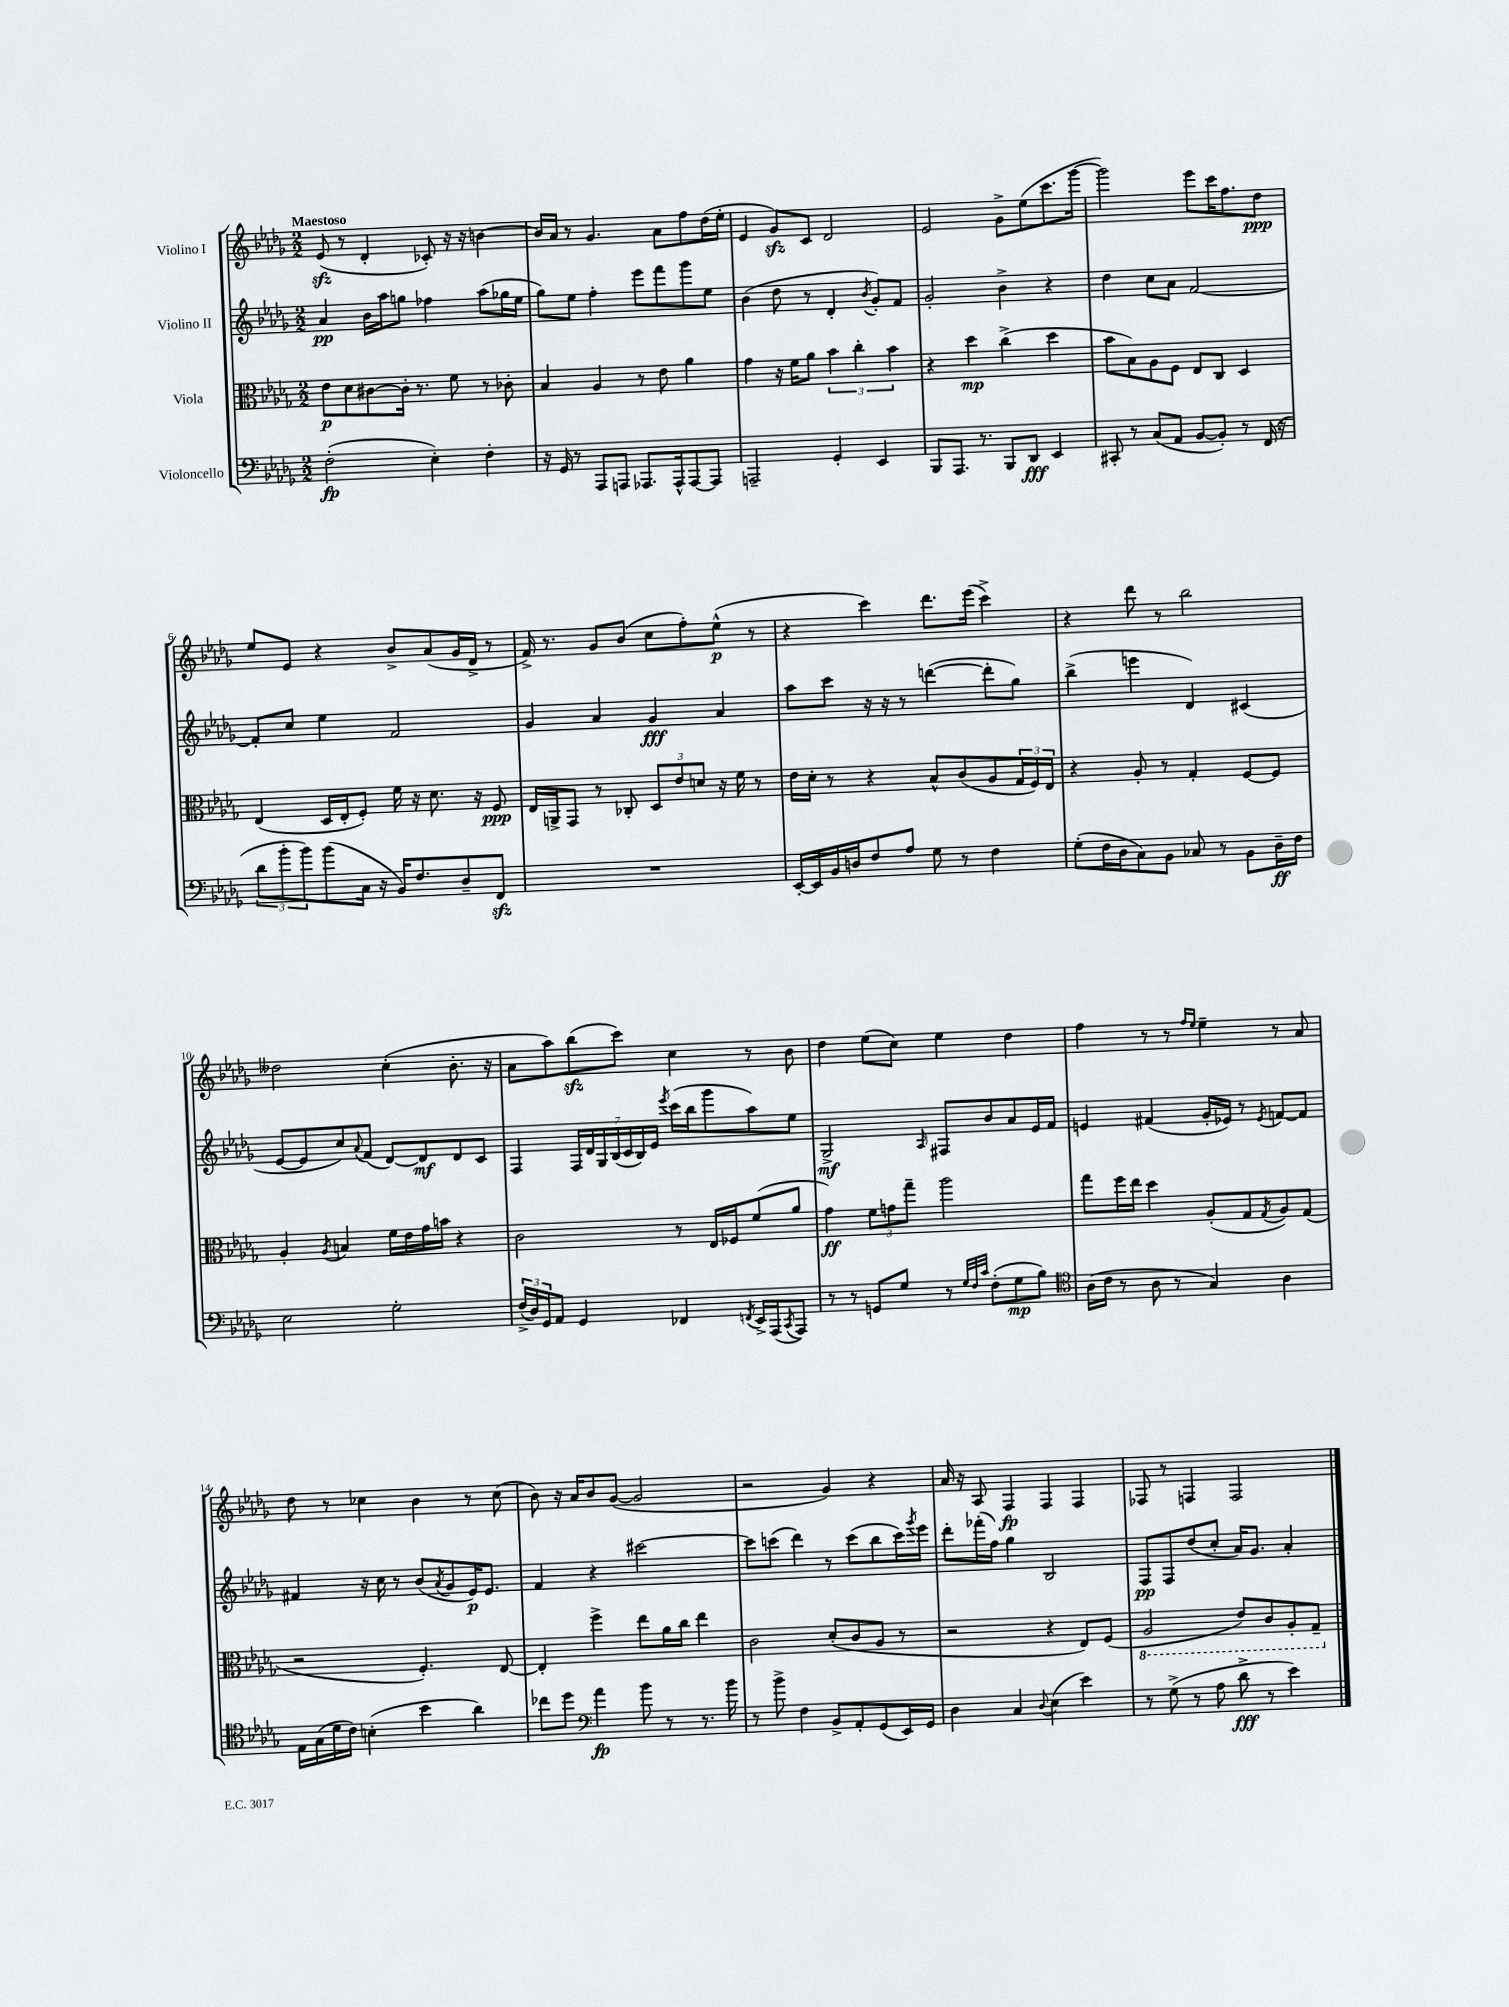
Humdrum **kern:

**kern	**dynam	**kern	**dynam	**kern	**dynam	**kern	**dynam
*part4	*part4	*part3	*part3	*part2	*part2	*part1	*part1
*staff4	*staff4	*staff3	*staff3	*staff2	*staff2	*staff1	*staff1
*I"Violoncello	*	*I"Viola	*	*I"Violino II	*	*I"Violino I	*
*clefF4	*	*clefC3	*	*clefG2	*	*clefG2	*
*k[b-e-a-d-g-]	*	*k[b-e-a-d-g-]	*	*k[b-e-a-d-g-]	*	*k[b-e-a-d-g-]	*
*M2/2	*	*M2/2	*	*M2/2	*	*M2/2	*
=1	=1	=1	=1	=1	=1	=1	=1
!	!	!	!	!	!	!LO:TX:a:B:t=Maestoso	!
(2F'\	fp	8e-\L	p	4a-/	pp	(8e-zz/	.
.	.	8d-\	.	.	.	8r	.
.	.	[8c#X\	.	16b-\LL	.	4d-'/	.
.	.	.	.	16aa-\J	.	.	.
.	.	16c#'\Jk]	.	8ggn\J	.	.	.
.	.	8.r	.	.	.	.	.
4E-'\)	.	.	.	4ff-X\	.	8c-X'/)	.
.	.	8f\	.	.	.	16r	.
.	.	.	.	.	.	16r	.
4F'\	.	8r	.	(8aa-\L	.	[4bn\	.
.	.	8c-X'\	.	16gg-X\L	.	.	.
.	.	.	.	16ee-\JJ	.	.	.
=2	=2	=2	=2	=2	=2	=2	=2
16r	.	4B-/	.	8gg-\L)	.	16b/LL]	.
16GG-/	.	.	.	.	.	16a-/JJ	.
8r	.	.	.	8ee-\J	.	8r	.
8AAA-/L	.	4A-/	.	4ff'\	.	4.g-/	.
8AAAn/J	.	.	.	.	.	.	.
8.AAA-X/L	.	8r	.	8eee-\L	.	.	.
.	.	8e-\	.	8fff\	.	8a-\L	.
16AAA-^^/k	.	.	.	.	.	.	.
[8AAA-/	.	4a-\	.	8ggg-\	.	8ff\	.
8AAA-/J]	.	.	.	8ee-\J	.	(16dd-\L	.
.	.	.	.	.	.	16ee-'\JJ	.
=3	=3	=3	=3	=3	=3	=3	=3
2AAAn~/	.	4g-\	.	(4b-\	.	4e-/	.
.	.	16r	.	8dd-\	.	8g-zz/L)	.
.	.	16f\KL	.	.	.	.	.
.	.	8a-\J	.	8r	.	8c/J	.
4GG-'/	.	6b-\	.	4d-'/	.	2d-/	.
.	.	6cc'\	.	.	.	.	.
.	.	.	.	8qb-/	.	.	.
4EE-/	.	.	.	8g-'/L)	.	.	.
.	.	6b-\	.	.	.	.	.
.	.	.	.	8f/J	.	.	.
=4	=4	=4	=4	=4	=4	=4	=4
8BBB-/L	.	4r	.	2g-'/	.	2e-/	.
8.AAA-/J	.	.	.	.	.	.	.
.	.	4dd-\	mp	.	.	.	.
8.r	.	.	.	.	.	.	.
8BBB-/L	.	(4cc^\	.	4b-^\	.	8g-^\L	.
8DD-/J	fff	.	.	.	.	(8ee-\	.
4EE-/	.	4dd-\	.	4r	.	8.ccc\	.
.	.	.	.	.	.	[16ggg-\Jk	.
=5	=5	=5	=5	=5	=5	=5	=5
8CC#X'/	.	8b-\L	.	4dd-\	.	2ggg-\])	.
8r	.	8B-\)	.	.	.	.	.
(8C/L	.	8A-\	.	8cc\L	.	.	.
8AA-/J	.	8F\J	.	8a-\J	.	.	.
[8BB-/L	.	8E-/L	.	[2f/	.	8eee-\L	.
8BB-'/J])	.	8C/J	.	.	.	16ccc\K	.
.	.	.	.	.	.	8.ff\	.
8r	.	4D-/	.	.	.	.	.
(16FF/	.	.	.	.	.	8dd-\J	ppp
16r	.	.	.	.	.	.	.
!!LO:LB:g=z
=6	=6	=6	=6	=6	=6	=6	=6
12d-\L	.	(4E-/	.	8f'/L]	.	8ee-/L	.
12b-'\	.	.	.	.	.	.	.
.	.	.	.	8cc/J	.	8e-/J	.
12b-\)	.	.	.	.	.	.	.
(8b-\	.	16D-/LL	.	4ee-\	.	4r	.
.	.	16E-'/J	.	.	.	.	.
16C\Jk	.	8F'/J)	.	.	.	.	.
16r	.	.	.	.	.	.	.
16BB-/KL)	.	16f\	.	2f/	.	8b-^/L	.
8.F/	.	16r	.	.	.	.	.
.	.	8.d-\	.	.	.	(8a-/	.
8D-~/	.	.	.	.	.	16g-/L	.
.	.	16r	.	.	.	16d-^/JJ	.
8FFzz/J	.	8F/	ppp	.	.	8r	.
=7	=7	=7	=7	=7	=7	=7	=7
1r	.	16E-/LL	.	4g-/	.	16f^/)	.
.	.	16AAn^/J	.	.	.	8.r	.
.	.	8GG-/J	.	.	.	.	.
.	.	8r	.	4a-/	.	8g-/L	.
.	.	8C-X'/	.	.	.	(8b-/J	.
.	.	12D-/L	.	4g-/	fff	8cc\L	.
.	.	12e-/	.	.	.	.	.
.	.	.	.	.	.	8ff'\)	.
.	.	12dn/J	.	.	.	.	.
.	.	16r	.	4a-/	.	(8ee-^^\J	p
.	.	16f\	.	.	.	.	.
.	.	8r	.	.	.	8r	.
=8	=8	=8	=8	=8	=8	=8	=8
[16EE-'/LL	.	16e-\LL	.	8aa-\L	.	4r	.
16EE-/]	.	16d-'\JJ	.	.	.	.	.
16BB-/	.	8r	.	8ccc\J	.	.	.
16Dn/J	.	.	.	.	.	.	.
8F/	.	4r	.	16r	.	4ccc\)	.
.	.	.	.	16r	.	.	.
8A-/J	.	.	.	8r	.	.	.
8G-\	.	8B-^^/L	.	([4dddn\	.	8.ddd-\L	.
8r	.	(8c/	.	.	.	.	.
.	.	.	.	.	.	(16eee-\Jk	.
4F\	.	8A-/	.	8ddd'\L]	.	4ccc^\)	.
.	.	24G-/L	.	8gg-\J)	.	.	.
.	.	24F/)	.	.	.	.	.
.	.	24E-/JJ	.	.	.	.	.
=9	=9	=9	=9	=9	=9	=9	=9
(8G-'\L	.	4r	.	(4bb-^\	.	4r	.
16F\L	.	.	.	.	.	.	.
16D-\J	.	.	.	.	.	.	.
8C\)	.	8A-'/	.	4eeen\	.	8ddd-\	.
8BB-\J	.	8r	.	.	.	8r	.
8C-X/	.	4G-'/	.	4d-/)	.	2bb-\	.
8r	.	.	.	.	.	.	.
8BB-\L	.	[8F/L	.	(4c#X/	.	.	.
16D-~\L	ff	8F/J]	.	.	.	.	.
16F\JJ	.	.	.	.	.	.	.
!!LO:LB:g=z
=10	=10	=10	=10	=10	=10	=10	=10
2E-\	.	4A-'/	.	[8e-/L	.	2dd--X\	.
.	.	.	.	8e-/]	.	.	.
.	.	8qA-/	.	.	.	.	.
.	.	4Bn/	.	8cc/)	.	.	.
.	.	.	.	8qqa-/	.	.	.
.	.	.	.	(8f/J	.	.	.
2G-'\	.	16f\LL	.	[8d-/L)	.	(4cc'\	.
.	.	16e-\	.	.	.	.	.
.	.	16g-\	.	8d-/]	mf	.	.
.	.	16bn\JJ	.	.	.	.	.
.	.	4r	.	8d-/	.	8.b-'\	.
.	.	.	.	8c/J	.	.	.
.	.	.	.	.	.	16r	.
=11	=11	=11	=11	=11	=11	=11	=11
(24F^/LL	.	2c\	.	4F/	.	8a-\L	.
24D-/)	.	.	.	.	.	.	.
24GG-/J	.	.	.	.	.	.	.
8AA-/J	.	.	.	.	.	8aa-\)	.
4GG-/	.	.	.	28F/LL	.	(8bb-zz\	.
.	.	.	.	28d-/	.	.	.
.	.	.	.	28G-/	.	.	.
.	.	.	.	(28B-/	.	.	.
.	.	.	.	.	.	8ccc\J)	.
.	.	.	.	28c/	.	.	.
.	.	.	.	28B-/)	.	.	.
.	.	.	.	28e-/JJ	.	.	.
.	.	.	.	8qeee-/	.	.	.
4FF-X/	.	8r	.	(16ccc\LL	.	4cc\	.
.	.	.	.	16bb-\J	.	.	.
.	.	16E-/LL	.	8ggg-\	.	.	.
.	.	16F-X/J	.	.	.	.	.
8qFFn/	.	.	.	.	.	.	.
16EE-^/LL	.	(8f/	.	8aa-\)	.	8r	.
(16AAA-/J	.	.	.	.	.	.	.
8qCC/	.	.	.	.	.	.	.
8AAA-/J)	.	8a-/J	.	8ee-\J	.	8b-\	.
=12	=12	=12	=12	=12	=12	=12	=12
8r	.	4g-\)	ff	2G-^/	mf	4dd-\	.
8r	.	.	.	.	.	.	.
8GGn/L	.	12f\L	.	.	.	(8ee-\L	.
.	.	12gn\	.	.	.	.	.
8G-/J	.	.	.	.	.	8cc\J)	.
.	.	12gg-~\J	.	.	.	.	.
.	.	.	.	16qqA-/	.	.	.
8r	.	2aa-\	.	8F#X/L	.	4ee-\	.
32qqG-/LLL	.	.	.	.	.	.	.
32qqF/	.	.	.	.	.	.	.
32qqc/JJJ	.	.	.	.	.	.	.
(8F'\L	.	.	.	8b-/	.	.	.
8G-\	mp	.	.	8a-/	.	4dd-\	.
8B-\J)	.	.	.	16e-/L	.	.	.
.	.	.	.	16f/JJ	.	.	.
=13	=13	=13	=13	=13	=13	=13	=13
*clefC4	*	*	*	*	*	*	*
(16A-\LL	.	8gg-\L	.	4en/	.	4ff\	.
16c\JJ	.	.	.	.	.	.	.
8r	.	16ff\L	.	.	.	.	.
.	.	16ee-\JJ	.	.	.	.	.
8A-\	.	4dd-\	.	(4f#X/	.	8r	.
8r	.	.	.	.	.	8r	.
.	.	.	.	.	.	16qqff/LL	.
.	.	.	.	.	.	16qqee-/JJ	.
4G-/)	.	(8A-'/L	.	16g-'/LL	.	4ee-~\	.
.	.	.	.	16e-X/JJ)	.	.	.
.	.	8G-/	.	8r	.	.	.
.	.	8qG-/	.	8qe-/	.	.	.
4A-\	.	8A-/)	.	[8fn/L	.	8r	.
.	.	(8G-/J	.	8f/J]	.	8a-/	.
!!LO:LB:g=z
=14	=14	=14	=14	=14	=14	=14	=14
16E-\LL	.	2r	.	4f#X/	.	8dd-\	.
(16G-\	.	.	.	.	.	.	.
16d-\	.	.	.	.	.	8r	.
16c\JJ)	.	.	.	.	.	.	.
(4Bn'\	.	.	.	16r	.	4cc-X\	.
.	.	.	.	16cc\	.	.	.
.	.	.	.	8r	.	.	.
4b-\	.	4.F'/)	.	(8b-/L	.	4b-\	.
.	.	.	.	8qa-/	.	.	.
.	.	.	.	8g-/	.	.	.
4a-\)	.	.	.	16e-/K)	p	8r	.
.	.	.	.	8.e-/J	.	.	.
.	.	[8E-/	.	.	.	(8cc-\	.
=15	=15	=15	=15	=15	=15	=15	=15
8cc-X\L	.	4E-'/]	.	4f/	.	8b-\)	.
8dd-\J	.	.	.	.	.	16r	.
.	.	.	.	.	.	16a-/KL	.
*clefF4	*	*	*	*	*	*	*
4a-\	fp	4ff^\	.	4r	.	8b-/	.
.	.	.	.	.	.	([8g-/J	.
8b-\	.	8ee-\L	.	[2ccc#X\	.	2g-/]	.
8r	.	16a-\L	.	.	.	.	.
.	.	16cc\JJ	.	.	.	.	.
8.r	.	4ee-\	.	.	.	.	.
16b-\	.	.	.	.	.	.	.
=16	=16	=16	=16	=16	=16	=16	=16
8r	.	2c\	.	8ccc#\L]	.	2r	.
8b-^\	.	.	.	(8cccn\J	.	.	.
4F\	.	.	.	4ddd-\)	.	.	.
8BB-^/L	.	(8d-'/L	.	8r	.	4g-/)	.
8AA-'/	.	8c/	.	(8ccc\L	.	.	.
(8GG-/	.	8A-/J	.	8bb-\	.	4r	.
16EE-/L)	.	8r	.	16ccc\L)	.	.	.
.	.	.	.	8qggg-/	.	.	.
16GG-/JJ	.	.	.	16eee-\JJ	.	.	.
=17	=17	=17	=17	=17	=17	=17	=17
4D-\	.	2r	.	8ddd-'\L	.	16a-/	.
.	.	.	.	.	.	16r	.
.	.	.	.	(16fff-X'\L	.	8A-/	.
.	.	.	.	16ff\JJ)	.	.	.
4C/	.	.	.	4gg-\	.	4F/	fp
8qqD-/	.	.	.	.	.	.	.
(4E-\	.	4r	.	2B-/	.	4F/	.
4e-\)	.	8E-/L)	.	.	.	4F/	.
.	.	(8F/J	.	.	.	.	.
=18	=18	=18	=18	=18	=18	=18	=18
*	*	*8ba	*	*	*	*	*
8r	.	2AA-/	.	8F/L	pp	8F-X/	.
(8G-^\	.	.	.	8F/	.	8r	.
8r	.	.	.	(8dd-/	.	4Fn/	.
8A-\	.	.	.	8cc'/J	.	.	.
8d-^\	fff	8E-/L)	.	16a-/KL)	.	2F/	.
.	.	.	.	8.g-/J	.	.	.
8r	.	8C/	.	.	.	.	.
4e-\)	.	8AA-'/	.	4a-'/	.	.	.
.	.	8GG-~/J	.	.	.	.	.
*	*	*X8ba	*	*	*	*	*
==	==	==	==	==	==	==	==
*-	*-	*-	*-	*-	*-	*-	*-
